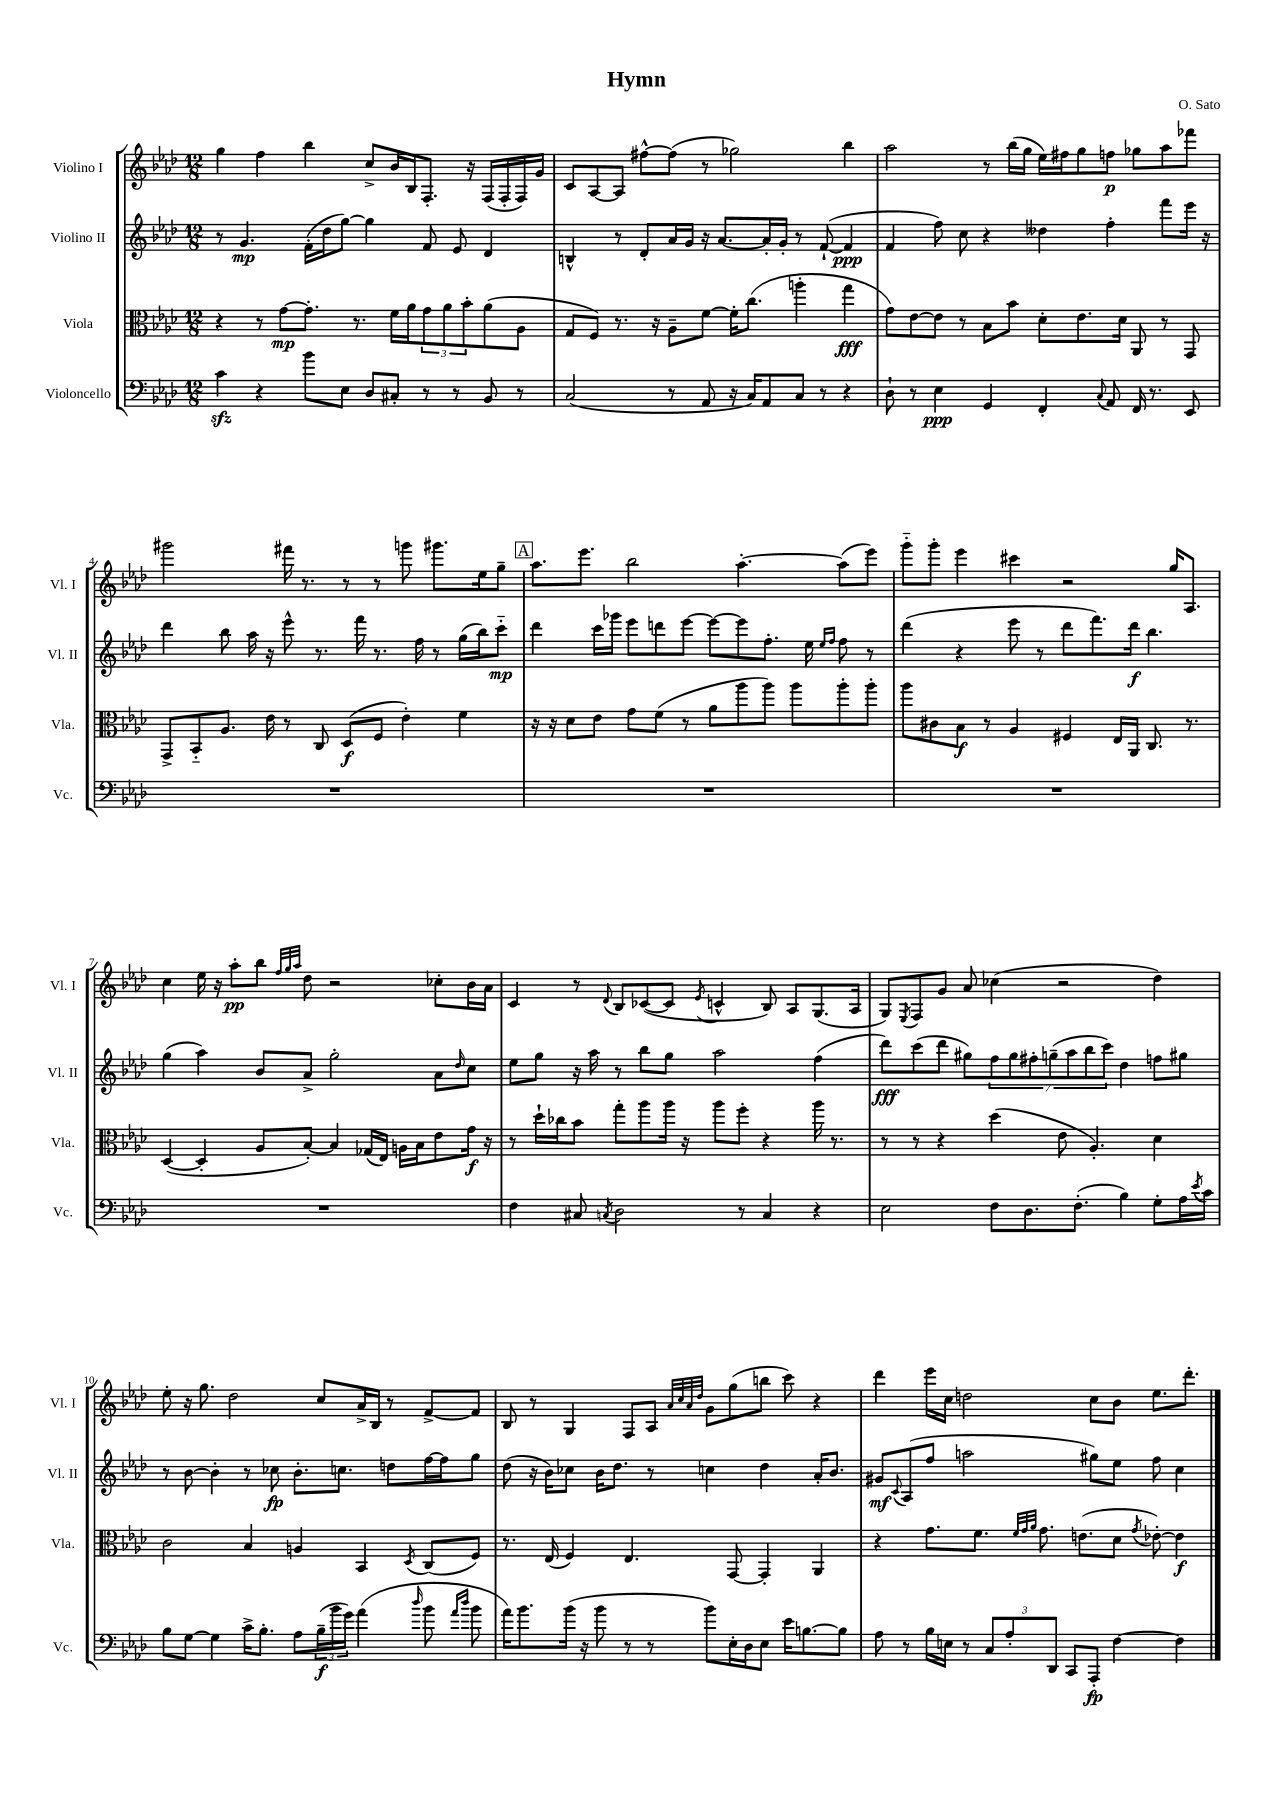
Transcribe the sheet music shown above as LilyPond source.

\header { title = "Hymn" composer = "O. Sato" }
<<
\new StaffGroup <<
\new Staff = "s0" \with { instrumentName = "Violino I" shortInstrumentName = "Vl. I" } {
    \clef treble \key aes \major \numericTimeSignature \time 12/8
    g''4 f''4 bes''4 c''8-> bes'16 bes16 f8.-. r16 f16( f16-. f16) g'16 |
    c'8 aes8~ aes8 fis''8~-^ fis''8( r8 ges''2) bes''4 |
    aes''2 r8 bes''16( g''16 ees''16) fis''16 g''8 f''8\p ges''8 aes''8 fes'''8 |
    gis'''2 fis'''16 r8. r8 r8 g'''8 gis'''8. ees''16 g''8-- |
    \mark \markup { \box "A" } aes''8. ees'''8. bes''2 aes''4.~-. aes''8( ees'''8) |
    g'''8-_ g'''8-. ees'''4 cis'''4 r2 g''16 aes8. |
    c''4 ees''16 r16 aes''8-.\pp bes''8 \grace { f''32 g''32 aes''32 } des''8 r2 ces''8-. bes'16 aes'16 |
    c'4 r8 \appoggiatura { des'8 } bes8 ces'8~( ces'8 \acciaccatura { ees'8 } c'4-^ bes8) aes8 g8.( aes16 |
    g8) \acciaccatura { ees8 } f8 g'8 aes'8 ces''4( r2 des''4) |
    ees''8-. r16 g''8. des''2 c''8 aes'16-> bes16 r8 f'8~-> f'8 |
    bes8 r8 g4 f8 aes8 \grace { aes'32 c''32 aes'32 des''32 } g'8 g''8( b''8 c'''8) r4 |
    des'''4 ees'''16 c''16 d''2 c''8 bes'8 ees''8. des'''8.-. \bar "|." |
}
\new Staff = "s1" \with { instrumentName = "Violino II" shortInstrumentName = "Vl. II" } {
    \clef treble \key aes \major \numericTimeSignature \time 12/8
    r8 g'4.\mp f'16-.( des''16 g''8~) g''4 f'8 ees'8 des'4 |
    b4-^ r8 des'8-. aes'16 g'16 r16 aes'8.~ aes'16-. g'16-. r8 f'8~-!( f'4\ppp |
    f'4 f''8) c''8 r4 deses''4 f''4-. f'''8 ees'''16 r16 |
    des'''4 bes''8 aes''16 r16 ees'''8-^ r8. f'''16 r8. f''16 r8 g''16( bes''16) c'''8-_\mp |
    \mark \markup { \box "A" } des'''4 c'''16 ges'''16 ees'''8 d'''8 ees'''8~ ees'''8~ ees'''8 f''8.-. ees''16 \grace { ees''16 f''16 } f''8 r8 |
    des'''4( r4 ees'''8 r8 des'''8 f'''8.) des'''16\f bes''4. |
    g''4( aes''4) bes'8 aes'8-> g''2-. aes'8 \grace { des''16 } c''8 |
    ees''8 g''8 r16 aes''16 r8 bes''8 g''8 aes''2 f''4( |
    des'''8\fff) c'''8( des'''8 gis''8) \tuplet 7/4 { f''8 gis''8 fis''8-. g''8--( aes''8 bes''8 c'''8) } des''4 f''8 gis''8 |
    r8 bes'8~ bes'4-. r8 ces''8\fp bes'8.-. c''8. d''8 f''16~ f''16 g''8 |
    des''8( r16 bes'16) ces''8 bes'16 des''8. r8 c''4 des''4 aes'16-. bes'8. |
    gis'8\mf \appoggiatura { c'8 } aes8( f''8 a''2 gis''8) ees''8 f''8 c''4 \bar "|." |
}
\new Staff = "s2" \with { instrumentName = "Viola" shortInstrumentName = "Vla." } {
    \clef alto \key aes \major \numericTimeSignature \time 12/8
    r4 r8 g'8~\mp g'8.-. r8. f'16 aes'16 \tuplet 3/2 { g'8 aes'8 bes'8-. } aes'8( aes8 |
    g8 f8) r8. r16 aes8-- f'8~ f'16-. c''8.( a''4-. g''4\fff |
    g'8) ees'8~ ees'8 r8 bes8 bes'8 des'8-. ees'8. des'16 aes,8 r8 g,8 |
    g,8-> bes,8-_ aes8. ees'16 r8 c8 des8\f( f8 ees'4-.) f'4 |
    \mark \markup { \box "A" } r16 r16 des'8 ees'8 g'8 f'8( r8 aes'8 aes''8 aes''8) aes''8 aes''8-. aes''8-. |
    aes''8 cis'8 bes8\f r8 aes4 fis4 ees16 aes,16 c8. r8. |
    des4~( des4-. aes8 bes8~-.) bes4 ges16( ees16) a16 bes16 ees'8 g'16\f r16 |
    r8 des''16-! ces''16 bes'8 g''8-. aes''8 aes''16 r16 aes''8 f''8-. r4 aes''16 r8. |
    r8 r8 r4 des''4( ees'8 aes4.-.) des'4 |
    c'2 bes4 a4 bes,4 \acciaccatura { des8 } c8( f8) |
    r8. ees16( f4) ees4. g,8~ g,4-. aes,4 |
    r4 g'8. f'8. \grace { f'32 g'32 aes'32 } g'8. e'8.( des'8 \acciaccatura { g'8 } ees'8~-.) ees'4\f \bar "|." |
}
\new Staff = "s3" \with { instrumentName = "Violoncello" shortInstrumentName = "Vc." } {
    \clef bass \key aes \major \numericTimeSignature \time 12/8
    c'4\sfz r4 bes'8 ees8 des8 cis8-. r8 r8 bes,8 r8 |
    c2( r8 aes,8 r16 c16) aes,8 c8 r8 r4 |
    des8-! r8 ees4\ppp g,4 f,4-. \appoggiatura { c8 } aes,8 f,16 r8. ees,8 |
    R1. |
    \mark \markup { \box "A" } R1. |
    R1. |
    R1. |
    f4 cis8 \acciaccatura { c8 } des2 r8 c4 r4 |
    ees2 f8 des8. f8.-.( bes4) g8-. aes16 \acciaccatura { ees'8 } c'16 |
    bes8 g8~ g4 c'16-> bes8.-. aes8 \tuplet 3/2 { bes16--\f( bes'16 g'16) } aes'4( \grace { des''16 } bes'8 \grace { aes'16 des''16 } bes'8 |
    aes'16) bes'8. bes'16( r16 bes'8 r8 r8 bes'8) ees16-. des16 ees8 ees'16 b8.~ b8 |
    aes8 r8 bes16 e16 r8 \tuplet 3/2 { c8 aes8-. des,8 } c,8 aes,,8-.\fp f4~ f4 \bar "|." |
}
>>
>>
